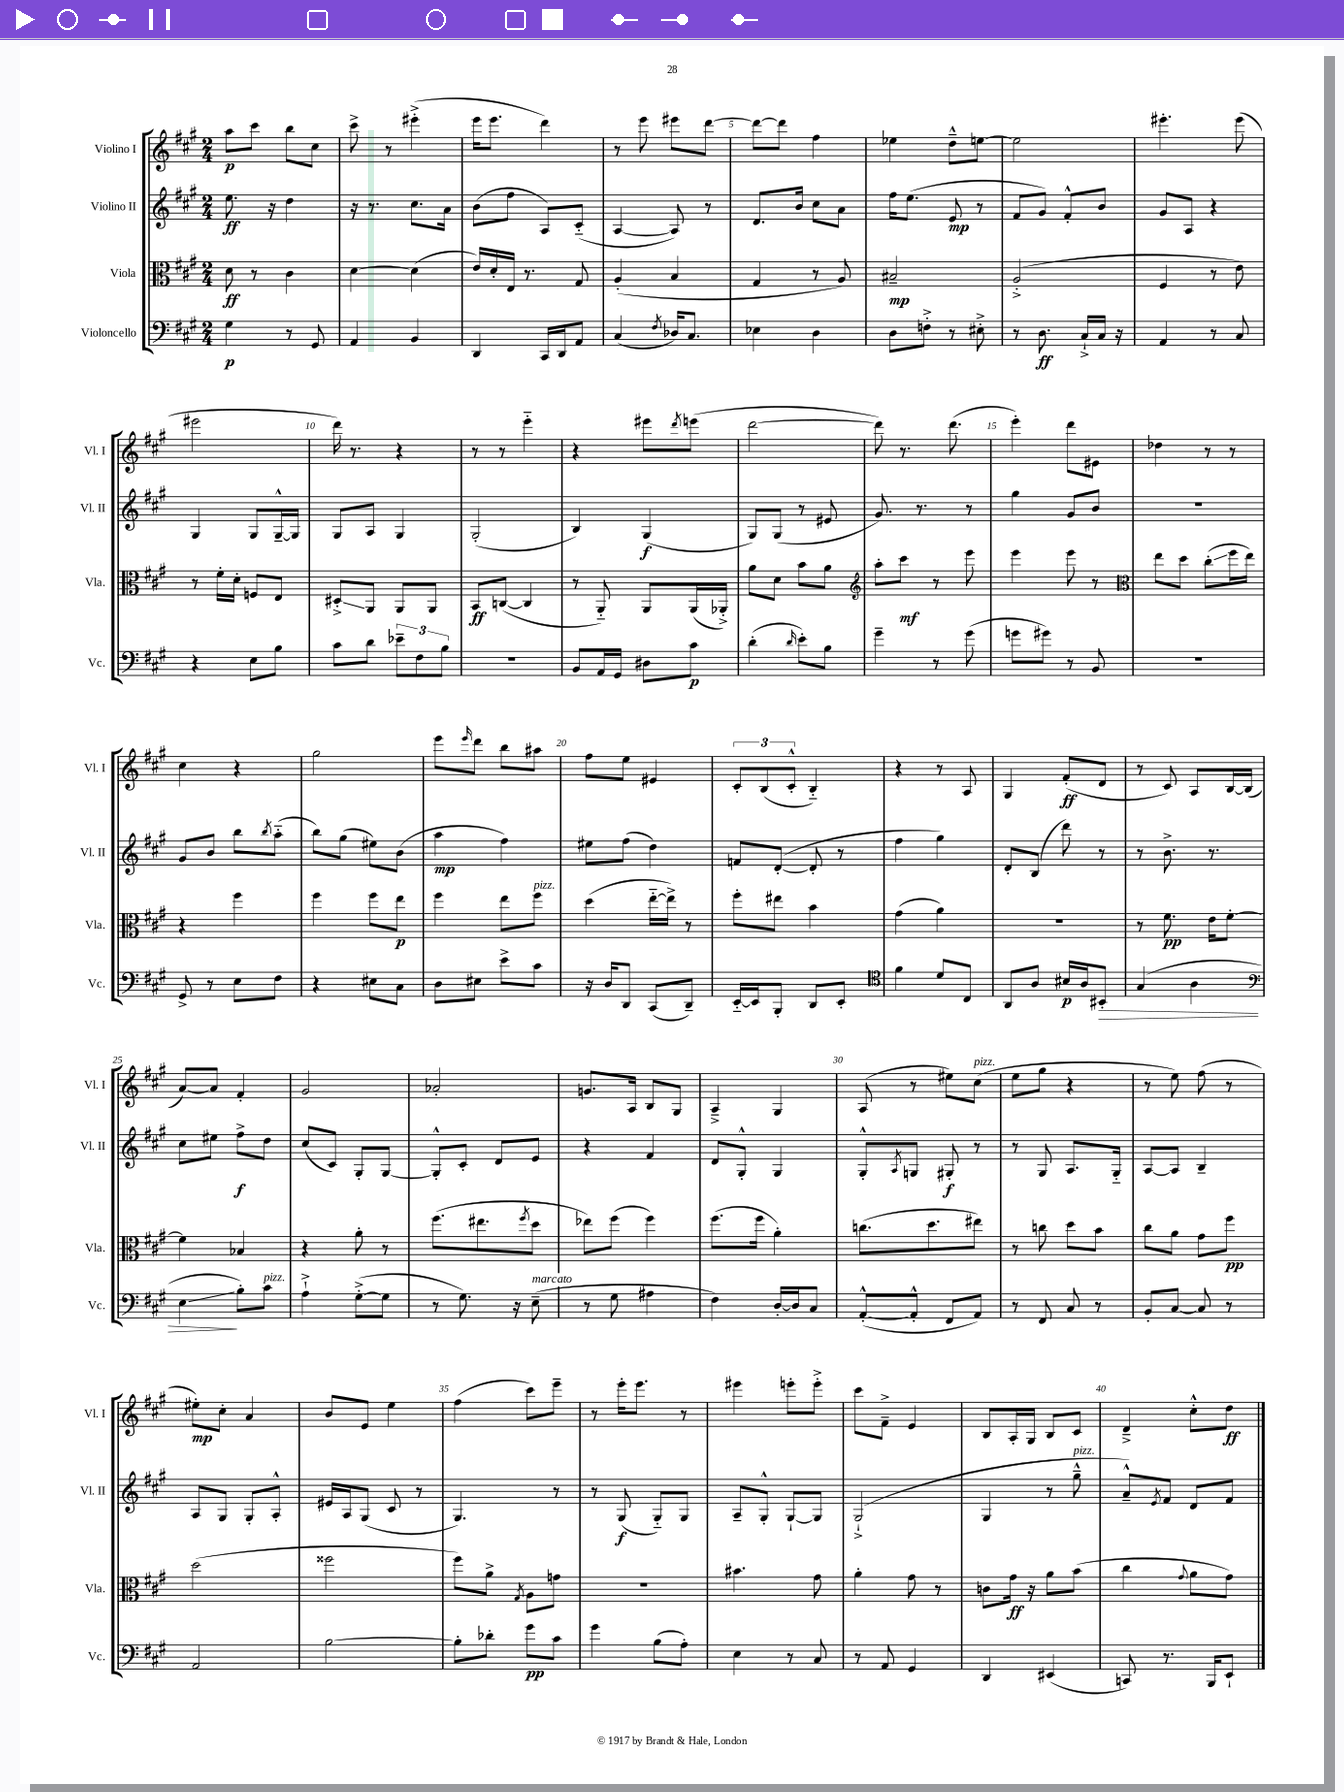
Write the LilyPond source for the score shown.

<<
\new StaffGroup <<
\new Staff = "s0" \with { instrumentName = "Violino I" shortInstrumentName = "Vl. I" } {
    \clef treble \key a \major \numericTimeSignature \time 2/4
    a''8\p cis'''8 b''8 cis''8 |
    cis'''8-> r8 eis'''4-.->( |
    e'''16 e'''8. d'''4) |
    r8 e'''8 eis'''8 d'''8~ |
    d'''8~ d'''8 fis''4 |
    ees''4 d''8---^ e''8~ |
    e''2 |
    eis'''4.-. eis'''8( |
    eis'''2 |
    d'''16) r8. r4 |
    r8 r8 e'''4-_ |
    r4 eis'''8 \acciaccatura { d'''8 } e'''8( |
    d'''2~ |
    d'''8) r8. d'''8.( |
    e'''4-.) d'''8 eis'8 |
    des''4 r8 r8 |
    cis''4 r4 |
    gis''2 |
    e'''8 \grace { e'''16 } d'''8 b''8 ais''8 |
    fis''8 e''8 eis'4 |
    \tuplet 3/2 { cis'8-. b8( cis'8-.-^ } b4-_) |
    r4 r8 a8 |
    gis4 fis'8-.\ff( d'8 |
    r8 cis'8) a8 b16~ b16( |
    a'8~) a'8 fis'4-. |
    gis'2 |
    aes'2-. |
    g'8. a16 b8 gis8 |
    a4---> gis4 |
    a8( r8 eis''8) cis''8^\markup { \italic "pizz." }( |
    e''8 gis''8 r4 |
    r8 e''8) fis''8( r8 |
    eis''8-.\mp) cis''8-. a'4 |
    b'8 e'8 e''4 |
    fis''4( cis'''8) e'''8-- |
    r8 e'''16-. e'''8. r8 |
    eis'''4 e'''8-. e'''8-.-> |
    cis'''8 fis'8---> e'4 |
    b8 a16-. gis16 b8 cis'8 |
    d'4---> cis''8-.-^ d''8\ff \bar "|." |
}
\new Staff = "s1" \with { instrumentName = "Violino II" shortInstrumentName = "Vl. II" } {
    \clef treble \key a \major \numericTimeSignature \time 2/4
    e''8.\ff r16 d''4 |
    r16 r8. cis''8. a'16 |
    b'8( fis''8 a8) cis'8-_( |
    a4~ a8) r8 |
    d'8. b'16 cis''8 a'8 |
    fis''16 e''8.( e'8\mp r8 |
    fis'8 gis'8) fis'8-.-^ b'8 |
    gis'8 a8 r4 |
    gis4 gis8 gis16~---^ gis16 |
    gis8 a8 gis4 |
    gis2-.( |
    b4) gis4\f( |
    gis8) gis8( r8 eis'8 |
    gis'8.) r8. r8 |
    gis''4 gis'8 b'8 |
    r2 |
    gis'8 b'8 b''8 \acciaccatura { b''8 } a''8-_( |
    b''8) gis''8( eis''8) b'8( |
    a''4\mp fis''4) |
    eis''8 fis''8( d''4) |
    f'8 d'8~-.( d'8-. r8 |
    fis''4 gis''4) |
    d'8-. b8( d'''8) r8 |
    r8 b'8.-> r8. |
    cis''8 eis''8 fis''8->\f d''8 |
    cis''8( cis'8) gis8-. gis8~ |
    gis8-.-^ cis'8-. d'8 e'8 |
    r4 fis'4 |
    d'8 gis8-.-^ gis4 |
    gis8-.-^ \acciaccatura { a8 } g8 gis8-.\f r8 |
    r8 gis8 a8. gis16-_ |
    a8~ a8 b4-- |
    a8 gis8 gis8-. a8-.-^ |
    eis'16 a16 gis8( cis'8 r8 |
    gis4.) r8 |
    r8 gis8\f( gis8-_) gis8 |
    a8-- gis8-.-^ gis8~-! gis8 |
    gis2-!->( |
    gis4 r8 gis''8---^^\markup { \italic "pizz." } |
    a'8---^) \acciaccatura { e'8 } fis'8 d'8 fis'8 \bar "|." |
}
\new Staff = "s2" \with { instrumentName = "Viola" shortInstrumentName = "Vla." } {
    \clef alto \key a \major \numericTimeSignature \time 2/4
    d'8\ff r8 cis'4 |
    d'4~ d'4( |
    e'16) d'16-. e16 r8. gis8 |
    a4-.( b4 |
    gis4 r8 a8) |
    bis2--\mp |
    a2-.->( |
    fis4 r8 e'8) |
    r8 fis'16-. d'16-. f8 e8 |
    dis8-.->\glissando a,8 a,8 a,8 |
    b,8\ff c8~( c4 |
    r8 a,8-_) a,8 a,16( aes,16-.->) |
    a'8 d'8 b'8 a'8 |
    \clef treble a''8-. cis'''8\mf r8 e'''8 |
    e'''4 e'''8 r8 |
    \clef alto e''8 d''8 cis''8-.\glissando( fis''16 e''16) |
    r4 fis''4 |
    fis''4 fis''8 e''8\p |
    fis''4 e''8 fis''8^\markup { \italic "pizz." } |
    d''4( e''16~-_ e''16->) r8 |
    fis''8-. eis''8 b'4 |
    gis'4( a'4) |
    R2 |
    r8 fis'8.\pp e'16 fis'8~-. |
    fis'4 bes4 |
    r4 a'8-. r8 |
    fis''8.( eis''8. \acciaccatura { fis''8 } d''8 |
    ees''8) fis''8( fis''4) |
    fis''8.( fis''16 a'4-.) |
    c''8.( d''8. eis''8) |
    r8 c''8 d''8 b'8 |
    cis''8 a'8 gis'8 fis''8\pp |
    d''2( |
    fisis''2 |
    fis''8) a'8-> \acciaccatura { gis8 } a8 g'8 |
    R2 |
    bis'4. gis'8 |
    a'4-. gis'8 r8 |
    c'8 gis'16\ff r16 a'8 b'8( |
    cis''4 \appoggiatura { gis'8 } a'8 gis'8) \bar "|." |
}
\new Staff = "s3" \with { instrumentName = "Violoncello" shortInstrumentName = "Vc." } {
    \clef bass \key a \major \numericTimeSignature \time 2/4
    gis4\p r8 gis,8 |
    a,4 b,4 |
    d,4 cis,16 d,16 a,8 |
    cis4( \acciaccatura { fis8 } des16) cis8. |
    ees4 d4 |
    d8 f8-.-> r8 eis8-.-> |
    r8 d8.\ff cis16-!-> cis16 r16 |
    a,4 r8 cis8 |
    r4 e8 b8 |
    cis'8 d'8 \tuplet 3/2 { ees'8-- fis8 b8 } |
    r2 |
    b,8 a,16 gis,16 dis8 cis'8\p |
    d'4-.( \grace { d'16 } e'8-.) b8 |
    gis'4-- r8 gis'8( |
    g'8 gis'8) r8 b,8 |
    R2 |
    gis,8-> r8 e8 fis8 |
    r4 eis8 cis8 |
    d8 eis8 e'8-> cis'8 |
    r16 d16 d,8 cis,8( d,8--) |
    e,16~-_ e,16 b,,8-. d,8 e,8-. |
    \clef tenor fis'4 d'8 cis8 |
    a,8 a8 bis16\p a16 bis,8-.\> |
    gis4( a4 |
    \clef bass e4\glissando\! b8-.) cis'8^\markup { \italic "pizz." } |
    a4-!-> gis8~-.->( gis8 |
    r8 gis8.) r16 e8--^\markup { \italic "marcato" }( |
    r8 gis8 ais4 |
    fis4) d16~-. d16 cis8 |
    a,8~-.-^( a,8-.-^ fis,8 a,8) |
    r8 fis,8 cis8 r8 |
    b,8-. cis8~ cis8 r8 |
    a,2 |
    b2~ |
    b8-. des'8-. gis'8\pp cis'8 |
    gis'4 b8( a8-.) |
    e4 r8 cis8 |
    r8 a,8 gis,4 |
    d,4 eis,4( |
    c,8) r8. b,,16 e,8-! \bar "|." |
}
>>
>>
\layout { \context { \Score \override BarNumber.break-visibility = ##(#f #t #t) barNumberVisibility = #(every-nth-bar-number-visible 5) } }
